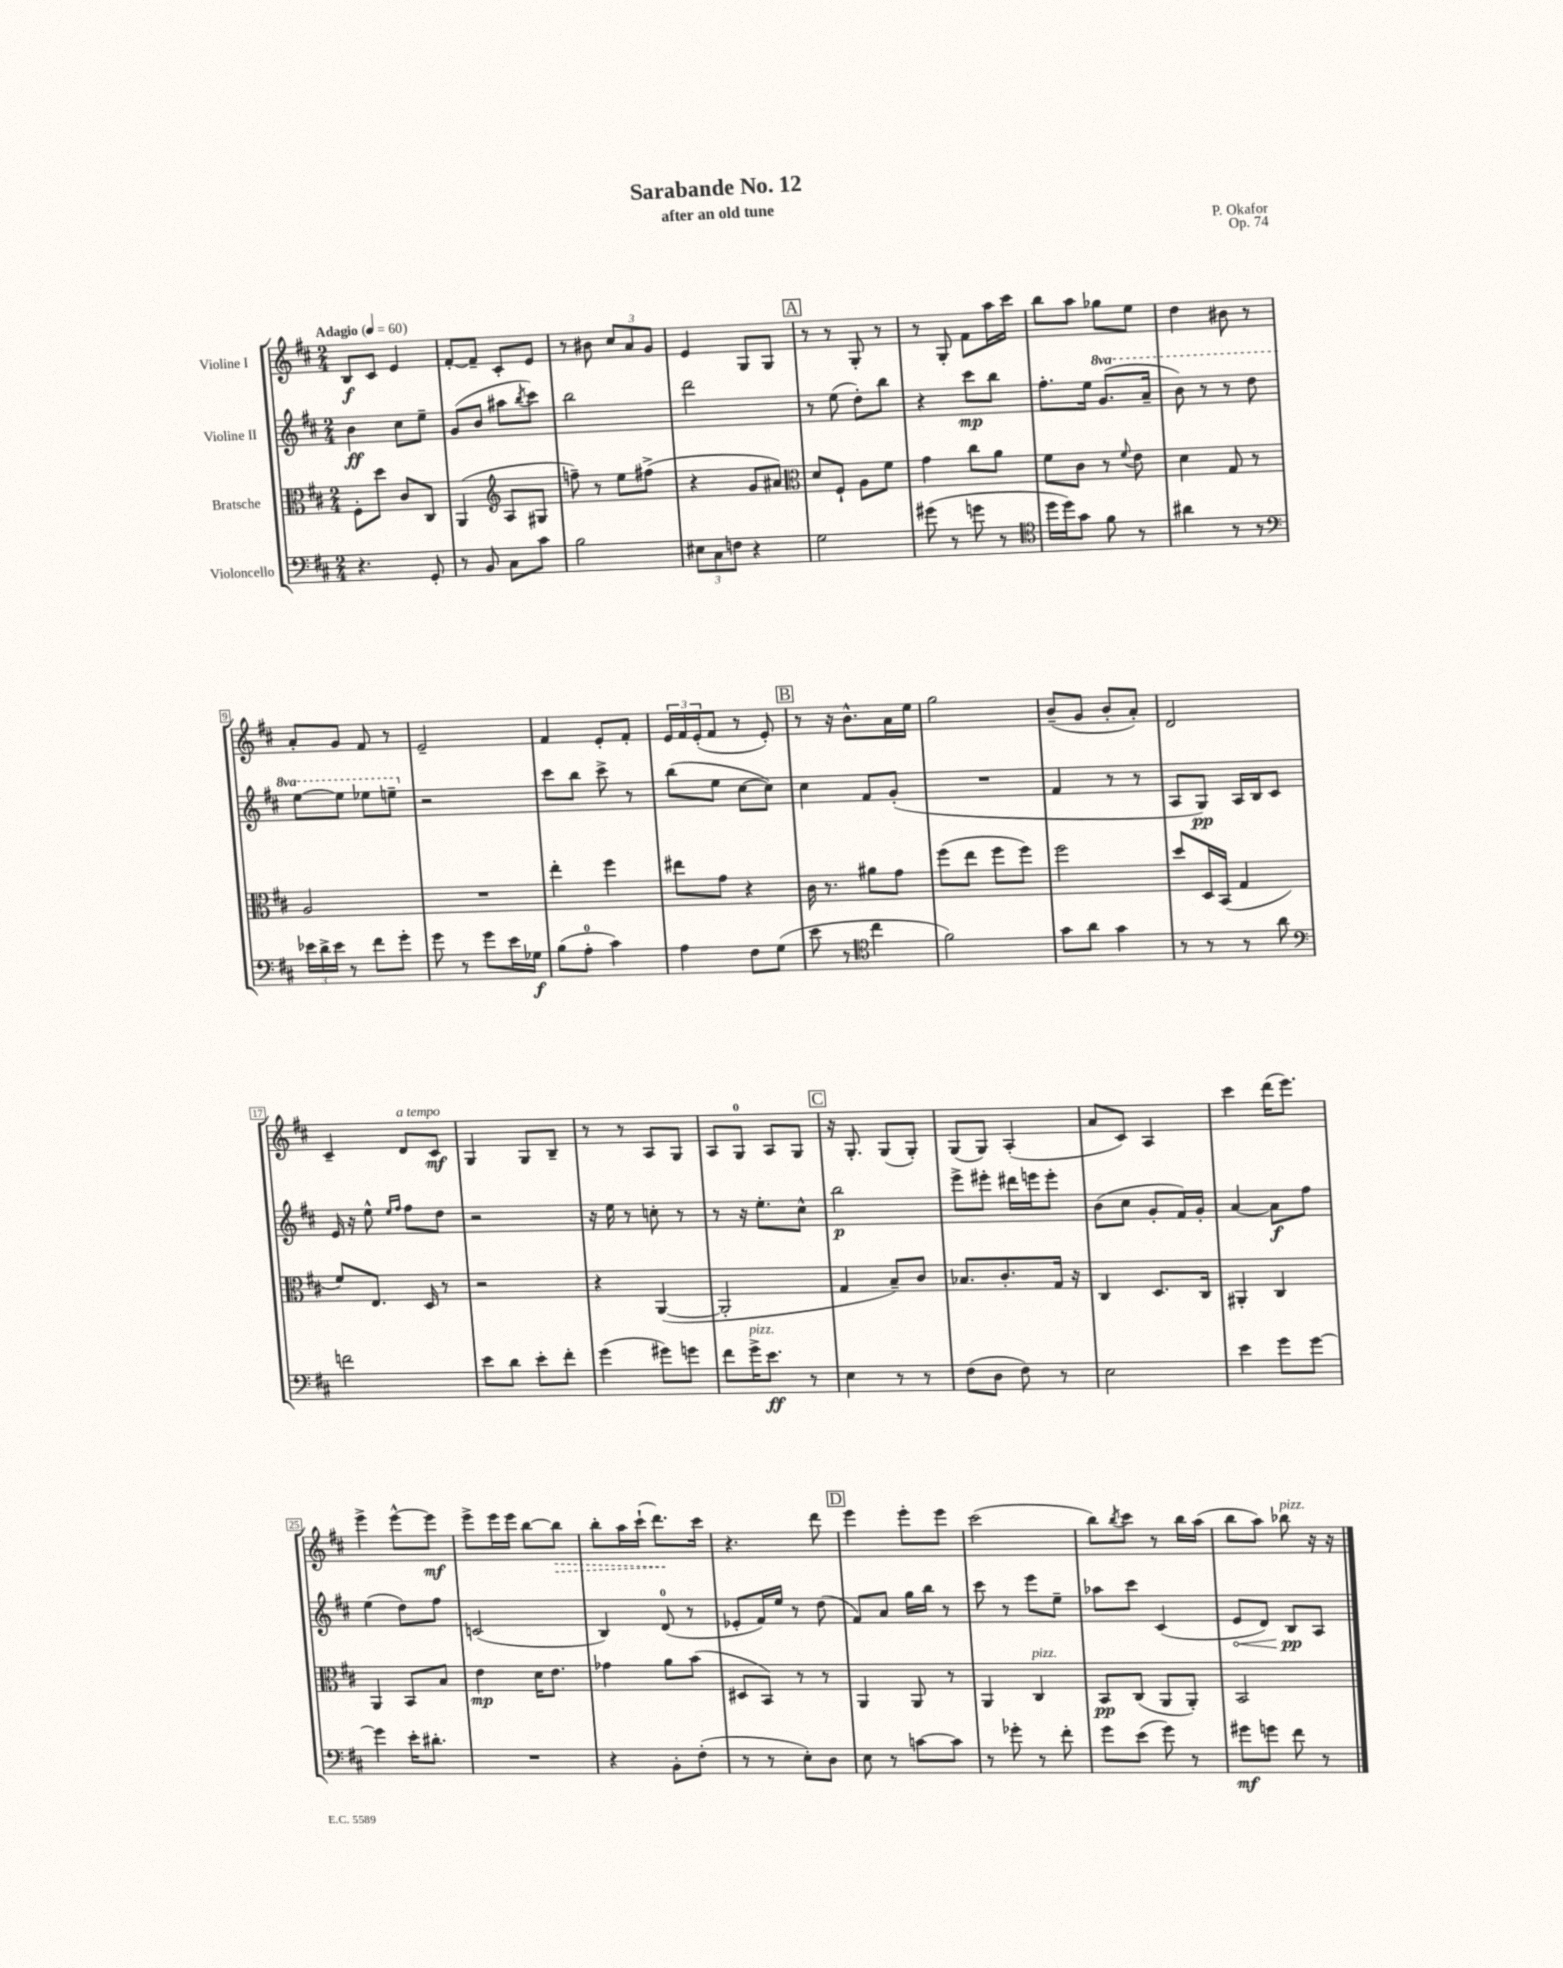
\header { title = "Sarabande No. 12" composer = "P. Okafor" subtitle = "after an old tune" opus = "Op. 74" }
<<
\new StaffGroup <<
\new Staff = "s0" \with { instrumentName = "Violine I" } {
    \clef treble \key d \major \numericTimeSignature \time 2/4 \tempo "Adagio" 4 = 60
    b8\f cis'8 e'4 |
    fis'8~-. fis'8-- cis'8-. e'8 |
    r8 bis'8 \tuplet 3/2 { cis''8 a'8 g'8 } |
    e'4 g8 g8 |
    \mark \markup { \box "A" } r8 r8 g8-. r8 |
    r8 g8-. fis'8 a''16 cis'''16 |
    b''8 a''8 ges''8 e''8 |
    d''4 bis'8 r8 |
    a'8-. g'8 fis'8 r8 |
    e'2-- |
    fis'4 e'8-. fis'8-. |
    \tuplet 3/2 { e'16 fis'16 e'16-.( } fis'8 r8 e'8-.) |
    \mark \markup { \box "B" } r8 r16 b'8.-^ a'16 e''16 |
    g''2 |
    b'8--( g'8 b'8-. a'8-.) |
    d'2 |
    cis'4-- d'8^\markup { \italic "a tempo" } cis'8\mf |
    g4 g8 b8-- |
    r8 r8 a8 g8 |
    a8 g8-0 a8 g8 |
    \mark \markup { \box "C" } r16 g8.-. g8( g8-.) |
    g8( g8) a4-.( |
    a'8 cis'8) a4 |
    cis'''4 d'''16( e'''8.) |
    e'''4-> e'''8~-^ e'''8\mf |
    e'''8-> e'''16 e'''16 b''8~ \once \override Hairpin.style = #'dashed-line b''8\> |
    b''8-. a''16 cis'''16-!( d'''8.\!) cis'''16 |
    r4. d'''8 |
    \mark \markup { \box "D" } e'''4 e'''8-. e'''8 |
    cis'''2( |
    b''8) \acciaccatura { b''8 } cis'''8 r8 b''16 a''16( |
    b''8 a''8) bes''8^\markup { \italic "pizz." } r16 r16 \bar "|." |
}
\new Staff = "s1" \with { instrumentName = "Violine II" } {
    \clef treble \key d \major \numericTimeSignature \time 2/4 \set Staff.ottavationMarkups = #ottavation-simple-ordinals
    b'4\ff cis''8 e''8-- |
    g'8( b'8 ais''8 \acciaccatura { b''8 } cis'''8) |
    b''2 |
    d'''2 |
    \mark \markup { \box "A" } r8 e''8( d''8-.) b''8 |
    r4 cis'''8\mp b''8 |
    fis''8.-. e''16 \ottava #1 g''8.( a''16-- |
    b''8) r8 r8 d'''8 |
    e'''8~ e'''8 ees'''8 e'''8-- \ottava #0 |
    r2 |
    cis'''8 b''8 cis'''8-> r8 |
    b''8( e''8 cis''8~ cis''8) |
    \mark \markup { \box "B" } cis''4 fis'8 g'8-.( |
    R2 |
    fis'4 r8 r8 |
    a8 g8\pp) a16 b16 cis'8 |
    e'16 r16 e''8-^ \grace { e''16 fis''16 } fis''8 d''8 |
    r2 |
    r16 e''16 r8 c''8-. r8 |
    r8 r16 e''8.-. cis''8-^ |
    \mark \markup { \box "C" } b''2\p |
    e'''8-> eis'''8-. dis'''16 e'''16 e'''8-. |
    b'8( cis''8 g'8-. fis'16) g'16-. |
    a'4~ a'8\f fis''8 |
    e''4( d''8) fis''8 |
    c'2( |
    b4) d'8-0( r8 |
    ees'8-. fis'16) e''16 r8 d''8( |
    \mark \markup { \box "D" } fis'8) a'8 g''16 b''16 r8 |
    cis'''8 r8 e'''8 e''8-- |
    aes''8 cis'''8 cis'4( |
    \once \override Hairpin.circled-tip = ##t e'8\< d'8) b8\pp\! a8 \bar "|." |
}
\new Staff = "s2" \with { instrumentName = "Bratsche" } {
    \clef alto \key d \major \numericTimeSignature \time 2/4
    fis8-. d''8 cis'8 cis8 |
    a,4( \clef treble a8 gis8 |
    f''8--) r8 e''8 fis''8->( |
    r4 g'8 ais'8) |
    \mark \markup { \box "A" } \clef alto d'8 fis8-! a8 fis'8 |
    g'4 cis''8 a'8 |
    fis'8 cis'8 r8 \appoggiatura { fis'8 } e'8 |
    d'4 g8 r8 |
    a2 |
    R2 |
    e''4-. fis''4 |
    eis''8 g'8 r4 |
    \mark \markup { \box "B" } cis'16 r8. ais'8 g'8 |
    fis''8( e''8 fis''8 fis''8) |
    fis''2 |
    d''8 d16 b,16( g4 |
    fis'8) e8. d16 r8 |
    r2 |
    r4 a,4~( |
    a,2-. |
    \mark \markup { \box "C" } g4 b8--) cis'8 |
    bes8. cis'8.-. g16 r16 |
    cis4 d8. cis16 |
    ais,4-. cis4 |
    a,4 b,8 b8 |
    e'4\mp d'16 e'8. |
    ges'4 a'8 b'8( |
    dis8 b,8) r8 r8 |
    \mark \markup { \box "D" } a,4 a,8 r8 |
    a,4 cis4^\markup { \italic "pizz." } |
    b,8\pp cis8( a,8 a,8-.) |
    b,2 \bar "|." |
}
\new Staff = "s3" \with { instrumentName = "Violoncello" } {
    \clef bass \key d \major \numericTimeSignature \time 2/4
    r4. g,8-. |
    r8 b,8 cis8 cis'8 |
    b2 |
    \tuplet 3/2 { eis8 cis8 f8 } r4 |
    \mark \markup { \box "A" } g2 |
    gis'8( r8 g'8 r8 |
    \clef tenor d''16 d''16) g'8 fis'8 r8 |
    ais'4 r8 r8 |
    \clef bass \tuplet 3/2 { ees'16 d'16-> ees'16 } r8 fis'8 g'8-. |
    g'8 r8 g'8 e'16 ges16\f |
    b8( a8-0-. cis'4) |
    a4 fis8 g8( |
    \mark \markup { \box "B" } e'8 r8 \clef tenor cis''4 |
    fis'2) |
    g'8 a'8 g'4 |
    r8 r8 r8 a'8 |
    \clef bass f'2 |
    e'8 d'8 e'8-. fis'8-. |
    g'4( gis'8) g'8 |
    fis'8 g'16->^\markup { \italic "pizz." } e'8.\ff r8 |
    \mark \markup { \box "C" } e4 r8 r8 |
    fis8( d8 fis8) r8 |
    e2 |
    e'4 g'8 g'8~ |
    g'4 e'16-. dis'8.-. |
    R2 |
    r4 b,8-. fis8-.( |
    r8 r8 e8-.) d8 |
    \mark \markup { \box "D" } e8 r8 c'8~ c'8 |
    r8 ges'8-. r8 fis'8-. |
    g'8 e'8( g'8) r8 |
    gis'8\mf g'8 fis'8 r8 \bar "|." |
}
>>
>>
\layout { \context { \Score \override BarNumber.stencil = #(make-stencil-boxer 0.1 0.3 ly:text-interface::print) } }
